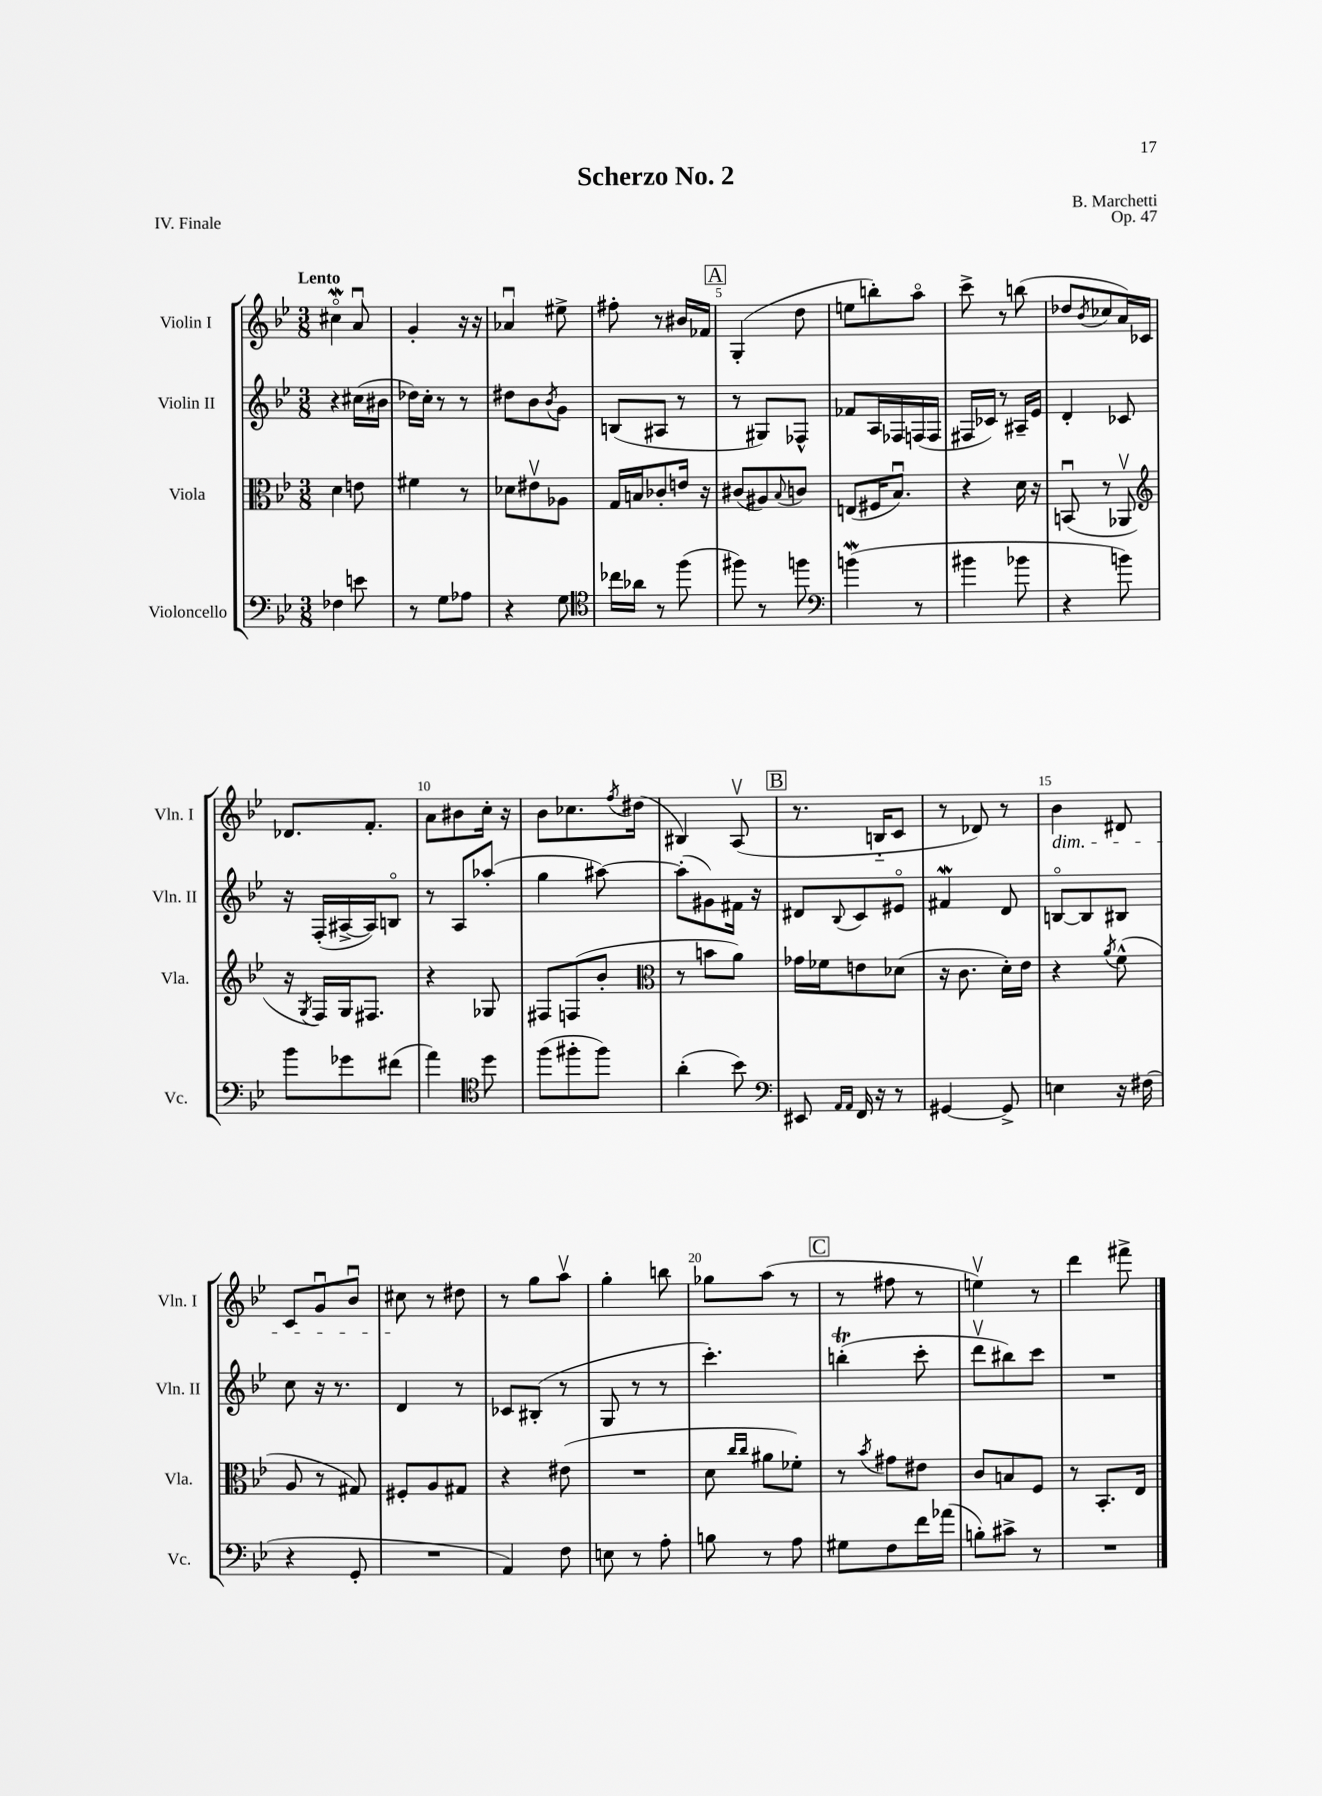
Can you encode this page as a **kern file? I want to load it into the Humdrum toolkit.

**kern	**kern	**kern	**kern
*staff4	*staff3	*staff2	*staff1
*clefF4	*clefC3	*clefG2	*clefG2
*k[b-e-]	*k[b-e-]	*k[b-e-]	*k[b-e-]
*M3/8	*M3/8	*M3/8	*M3/8
4F-	4d	4r	4cc#o
8e	8e	(16cc#	8au
.	.	16b#	.
=	=	=	=
8r	4f#	16dd-)	4g'
.	.	16cc'	.
8G	.	8r	.
8A-	8r	8r	16r
.	.	.	16r
=	=	=	=
4r	8d-	8dd#	4a-u
.	8e#v	8b-	.
.	.	8qb-	.
8G	8A-	8g	8ee#^
=	=	=	=
*clefC4	*	*	*
16cc-	16G	(8B	8ff#'
16a-	16B	.	.
8r	8c-'	8A#	8r
(8ff	16e	8r	16b#
.	16r	.	16f-
=	=	=	=
8ff#)	(8c#	8r	(4G'
8r	8A#)	8G#)	.
.	8qqB-	.	.
8ff	8c	8F-^^	8dd
=	=	=	=
*clefF4	*	*	*
(4b	(8E	8f-	8ee
.	16F#	16A	8bb')
.	8.B-u)	16F-	.
8r	.	(16F	8aao
.	.	16F	.
=	=	=	=
4b#	4r	16F#	8ccc^
.	.	16c-)	.
.	.	8r	8r
8b-	16d	16A#~	(8bb
.	16r	16e-	.
=	=	=	=
4r	(8BBu	4d'	8dd-
.	.	.	8qb-
.	8r	.	8cc-
8b)	8AA-v	8c-	16a)
.	.	.	16c-
=	=	=	=
*	*clefG2	*	*
8b-	16r	16r	8.d-
.	8qG	.	.
.	16F)	(16F'	.
8g-	16G	[16A#^	.
.	8.F#	16A#])	8.f'
(8f#	.	8Bo	.
=	=	=	=
4a)	4r	8r	8a
.	.	8A	8b#
*clefC4	*	*	*
8dd	8G-	(8aa-'	16cc'
.	.	.	16r
=	=	=	=
(8ff	8F#	4gg	8b-
8ff#'	(8F	.	8.cc-
8ff#)	8b-'	[8aa#)	.
.	.	.	8qff
.	.	.	(16dd#
=	=	=	=
*	*clefC3	*	*
(4a'	8r	(8aa#']	4B#)
.	8b	8g#)	.
8b-)	8a)	16f#	(8Av
.	.	16r	.
=	=	=	=
*clefF4	*	*	*
8EE#	16g-	8d#	8.r
.	16f-	.	.
16qqAA	.	.	.
16qqAA	.	8qqB-	.
16FF	8e	8c	.
16r	.	.	16B'~
8r	(8d-	8e#o	8c
=	=	=	=
[4GG#	16r	4f#	8r
.	8.c	.	.
.	.	.	8d-)
8GG#^]	16d')	8d	8r
.	16e-	.	.
=	=	=	=
4E	4r	[8Bo	4b-
.	.	8B]	.
.	8qa	.	.
16r	(8f^^	8B#	8d#
(16F#	.	.	.
=	=	=	=
4r	8A	8cc	8c
.	8r	16r	8gu
.	.	8.r	.
8GG'	8G#)	.	8b-u
=	=	=	=
4.r	8F#'	4d	8cc#
.	8A	.	8r
.	8G#	8r	8dd#
=	=	=	=
4AA)	4r	8c-	8r
.	.	(8B#'	8gg
8F	(8e#	8r	8aav
=	=	=	=
8E	4.r	8G	4gg'
8r	.	8r	.
8A'	.	8r	8bb
=	=	=	=
8B	8d	4.ccc')	8gg-
.	16qqcc	.	.
.	16qqcc	.	.
8r	8a#	.	(8aa
8A	8f-')	.	8r
=	=	=	=
8G#	8r	(4bb'	8r
.	8qb-	.	.
8F	8g#	.	8ff#
16f	8e#	8ccc'	8r
(16a-	.	.	.
=	=	=	=
8B')	8c	8dddv	4eev)
8c#^	8B	8bb#)	.
8r	8F	8ccc	8r
=	=	=	=
4.r	8r	4.r	4ddd
.	8.BB-'	.	.
.	.	.	8fff#^
.	16E-	.	.
==	==	==	==
*-	*-	*-	*-
